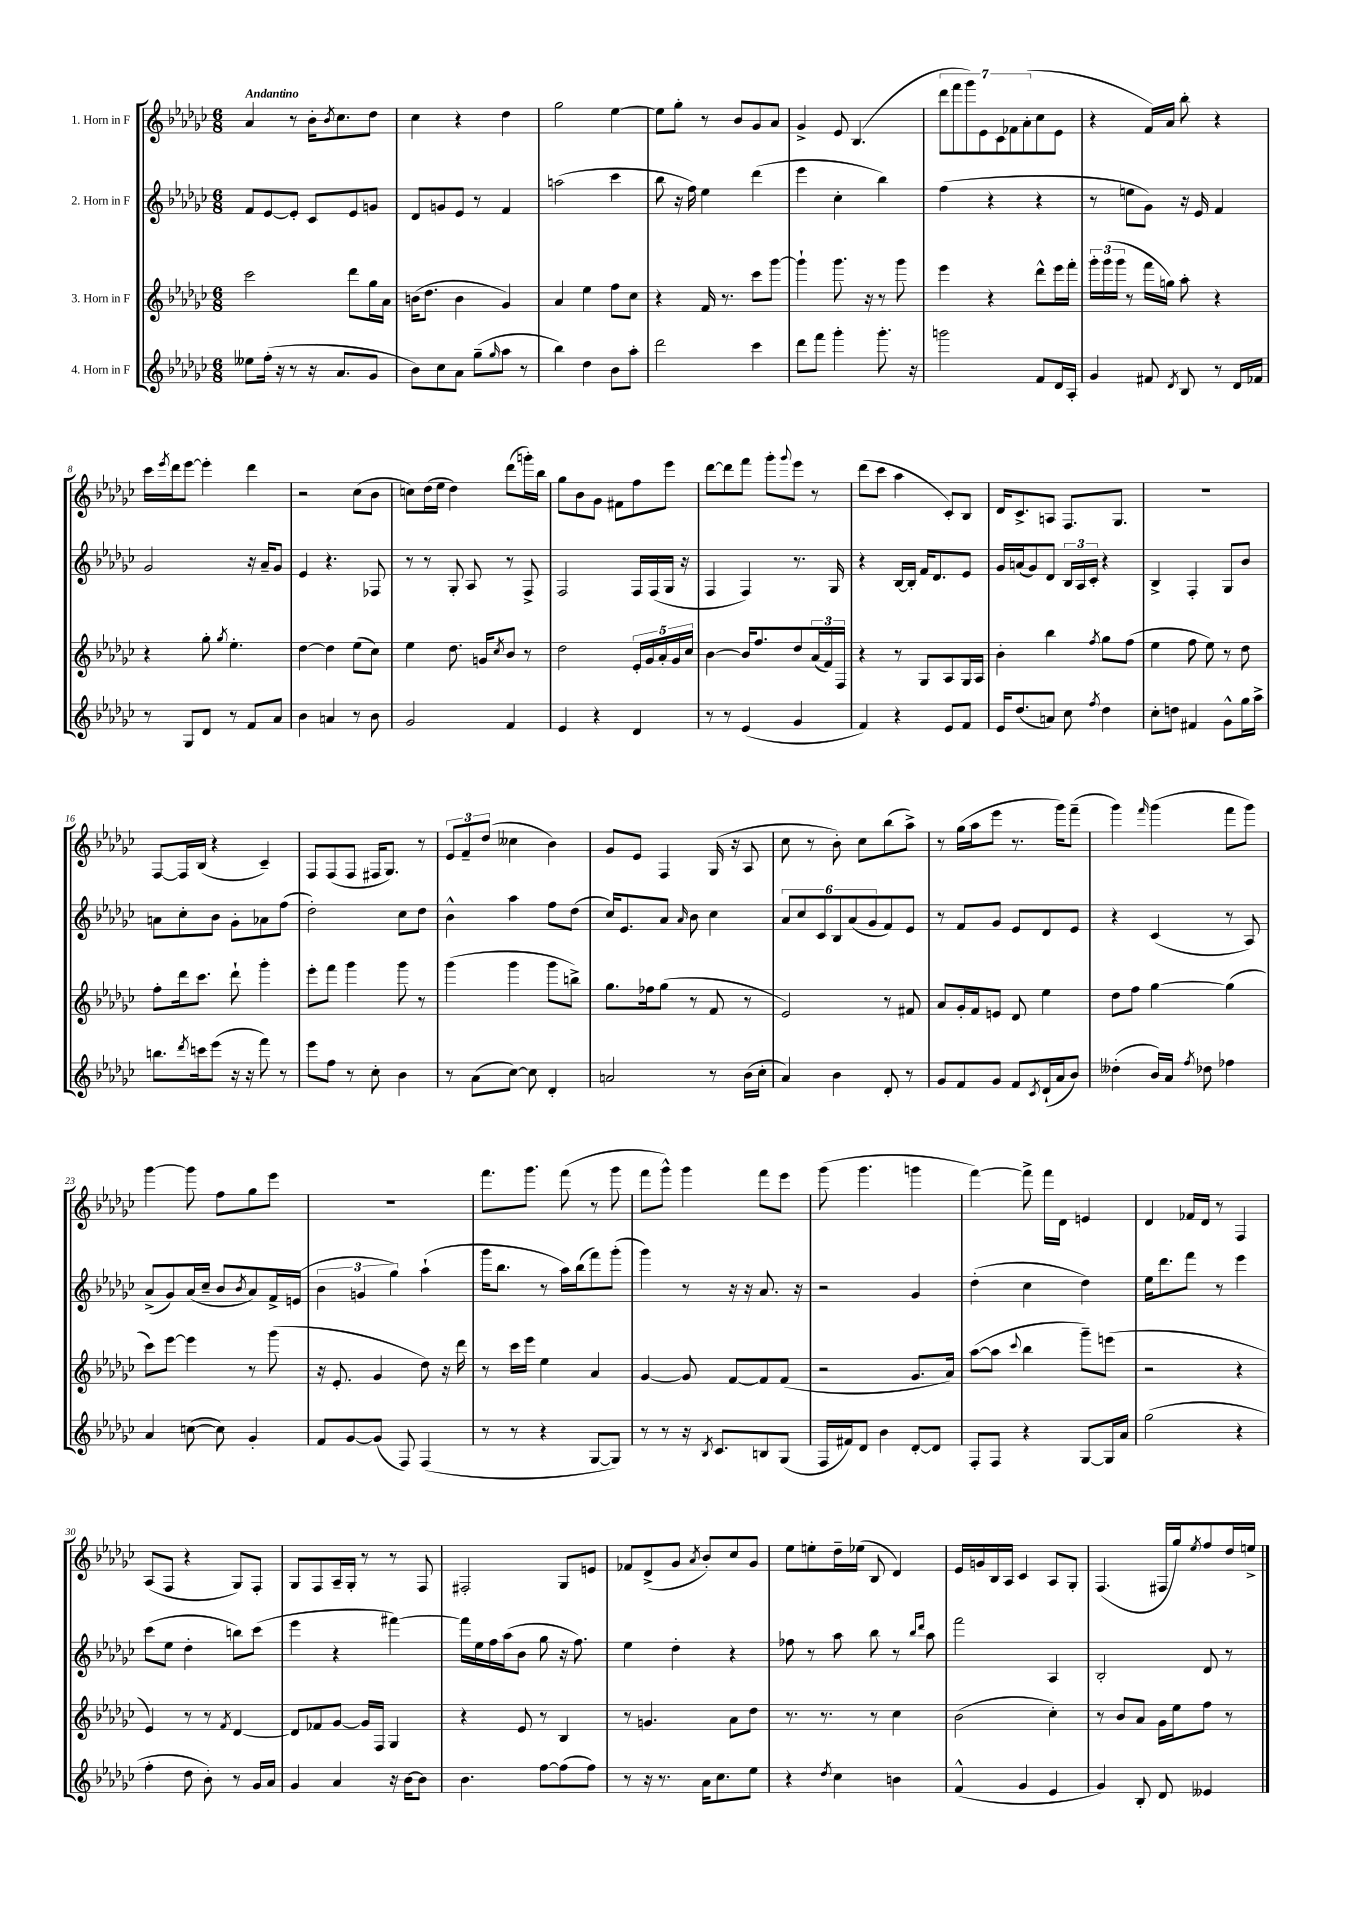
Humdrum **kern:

**kern	**kern	**kern	**kern
*staff4	*staff3	*staff2	*staff1
*clefG2	*clefG2	*clefG2	*clefG2
*k[b-e-a-d-g-c-]	*k[b-e-a-d-g-c-]	*k[b-e-a-d-g-c-]	*k[b-e-a-d-g-c-]
*M6/8	*M6/8	*M6/8	*M6/8
8ee--\L	2ccc-\	8f/L	4a-/
(16ff'\Jk	.	[8e-/	.
16r	.	.	.
8r	.	8e-'/]J	8r
16r	.	8c-/L	16b-'\LK
.	.	.	8qb-/
8.a-/L	.	.	8.cc-\
.	8ddd-\L	8e-/	.
8g-/J	16gg-\L	8g/J	8dd-\J
.	16a-\JJ	.	.
=	=	=	=
8b-\L)	(16b\LK	8d-/L	4cc-\
.	8.dd-\J	.	.
8cc-\	.	8g/	.
8a-\J	4b\	8e-/J	4r
(8gg-~\L	.	8r	.
16qqgg-/	.	.	.
8aa-\J	4g-/)	4f/	4dd-\
8r	.	.	.
=	=	=	=
4bb-\)	4a-/	(2aa\	2gg-\
4dd-\	4ee-\	.	.
8b-\L	8ff\L	4ccc-\	[4ee-\
8aa-'\J	8cc-\J	.	.
=	=	=	=
2ddd-\	4r	8bb-\	8ee-\]L
.	.	16r	8gg-'\J
.	.	16ff\)	.
.	16f/	4ee-\	8r
.	8.r	.	.
.	.	.	8b-/L
4ccc-\	8ccc-\L	(4ddd-\	8g-/
.	[8ggg-\J	.	8a-/J
=	=	=	=
8ddd-\L	4ggg-`\]	4eee-\	4g-^/
8fff\J	.	.	.
4ggg-'\	8.ggg-\	4cc-'\	8e-/
.	.	.	(4.B-/
.	16r	.	.
8.ggg-'\	8r	4bb-\)	.
.	8ggg-\	.	.
16r	.	.	.
=	=	=	=
2ggg\	4eee-\	(4ff\	14ddd-\L
.	.	.	14fff\
.	.	.	14ggg-\)
.	.	.	14e-\
.	4r	4r	.
.	.	.	14c-\
.	.	.	14f-\
.	.	.	(14a-'\
8f/L	8ddd-^^\L	4r	8cc-\
16d-/L	16eee-\L	.	8e-\J
16A-'/JJ	16fff'\JJ	.	.
=	=	=	=
4g-/	24ggg-'\LL	8r	4r
.	(24ggg-\	.	.
.	24ggg-\JJ	.	.
.	8r	8ee\L	.
8f#/	16fff\LL	8g-\J)	16f/LL)
.	16gg\JJ)	.	16a-/JJ
8qd-/	.	.	.
8B-/	8aa-'\	16r	8bb-'\
.	.	16e-/	.
8r	4r	4f/	4r
16d-/LL	.	.	.
16f-/JJ	.	.	.
=	=	=	=
8r	4r	2g-/	16ccc-\LL
.	.	.	8qeee-/
.	.	.	16ddd-\J
8G-/L	.	.	[8eee-\J
8d-/J	8gg-'\	.	4eee-'\]
.	8qgg-/	.	.
8r	4.ee-'\	.	.
8f/L	.	16r	4ddd-\
.	.	16a-~/LK	.
8a-/J	.	8g-/J	.
=	=	=	=
4b-\	[4dd-\	4e-/	2r
4a/	4dd-\]	4.r	.
8r	(8ee-\L	.	(8cc-\L
8b-\	8cc-\J)	8F-/	8b-\J
=	=	=	=
2g-/	4ee-\	8r	8cc\L)
.	.	8r	(16dd-\L
.	.	.	16ee-\JJ
.	8.dd-\	8G-'/	4dd-\)
.	.	8A-/	.
.	16g/LK	.	.
.	8qcc-/	.	.
4f/	8b-/J	8r	(8ddd-\L
.	8r	8F^/	16ggg'\L)
.	.	.	16bb-\JJ
=	=	=	=
4e-/	2dd-\	2F/	8gg-\L
.	.	.	8b-\
4r	.	.	8g-\J
.	.	.	8f#\L
4d-/	20e-'/LL	16F/LL	8ff\
.	20g-/	.	.
.	.	(16F/	.
.	20a-'/	.	.
.	.	16G-/JJ	8eee-\J
.	20g-/	.	.
.	.	16r	.
.	20cc-/JJ	.	.
=	=	=	=
8r	[4b-\	4F/	[8ddd-\L
8r	.	.	8ddd-\]
(4e-/	16b-/]LK	4F/)	8fff\J
.	8.ff/	.	.
.	.	.	8ggg-'\L
.	.	.	8qqggg-/
4g-/	8dd-/	8.r	8eee-\J
.	(24a-/L	.	8r
.	24f/)	.	.
.	.	16G-/	.
.	24F/JJ	.	.
=	=	=	=
4f/)	4r	4r	(8ddd-\L
.	.	.	8ccc-\J
4r	8r	[16B-/LL	4aa-\
.	.	16B-'/]JJ	.
.	8G-/L	16f/LK	.
.	.	8.d-/	.
8e-/L	8A-/	.	8c-'/L)
8f/J	16G-/L	8e-/J	8B-/J
.	16A-/JJ	.	.
=	=	=	=
16e-/LK	4b-'\	16g-/LL	16d-/LK
(8.dd-/	.	(16a/J	8.c-^/
.	.	8g-/)	.
8a/J)	4bb-\	8d-/J	8A/J
8cc-\	.	24B-/LL	8.F/L
.	.	24A-/	.
.	.	24c-'/JJ	.
8qff/	8qff/	.	.
4dd-\	8gg-\L	4r	.
.	.	.	8.G-/J
.	(8ff\J	.	.
=	=	=	=
8cc-'\L	4ee-\	4B-^/	2.r
8dd\J	.	.	.
4f#/	8ff\	4F'/	.
.	8ee-\)	.	.
8g-^^\L	8r	8G-/L	.
16gg-\L	8dd-\	8b-/J	.
16aa-^\JJ	.	.	.
=	=	=	=
8.bb\L	8ff'\L	8a\L	[8F/L
.	16ddd-\k	8cc-'\	16F/]L
8qddd-/	.	.	.
16ccc\k	8.ccc-\J	.	(16B-/JJ
(8eee-\J	.	8b-\J	4r
16r	8ddd-`\	8g-'\L	.
16r	.	.	.
8fff\)	4ggg-'\	8a-\	4c-~/)
8r	.	(8ff\J	.
=	=	=	=
8eee-\L	8eee-'\L	2dd-'\)	8F/L
8ff\J	8fff\J	.	(8F/
8r	4ggg-\	.	8F/J
8cc-'\	.	.	16F#/LK
.	.	.	8.G-/J)
4b-\	8ggg-\	8cc-\L	.
.	8r	8dd-\J	8r
=	=	=	=
8r	(4ggg-\	4b-^^\	12e-/L
.	.	.	12f~/
(8a-\L	.	.	.
.	.	.	(12dd-/J
[8cc-\J)	4ggg-\	4aa-\	4cc--\
8cc-\]	.	.	.
4d-'/	8ggg-\L	8ff\L	4b-\)
.	8bb^\J)	(8dd-\J	.
=	=	=	=
2a/	8.gg-\L	16cc-/LK)	8g-/L
.	.	8.e-/	.
.	.	.	8e-/J
.	16ff-\k	.	.
.	(8gg-\J	8a-/J	4F/
.	.	16qqa-/	.
.	8r	8b-\	.
8r	8f/	4cc-\	(16G-/
.	.	.	16r
(16b-\LL	8r	.	8A-/
16cc-'\JJ	.	.	.
=	=	=	=
4a-/)	2e-/)	12a-/L	8cc-\
.	.	12cc-/	.
.	.	.	8r
.	.	12c-/	.
4b-\	.	12B-/	8b-'\)
.	.	(12a-/	.
.	.	.	8cc-\L
.	.	12g-/	.
8d-'/	8r	8f/)	(8bb-\
8r	8f#/	8e-/J	8aa-^\J)
=	=	=	=
8g-/L	8a-/L	8r	8r
8f/	16g-'/L	8f/L	(16gg-\LL
.	16f/J	.	16aa-\J
8g-/J	8e/J	8g-/J	8eee-\J
8f/L	8d-/	8e-/L	8.r
8qc-/	.	.	.
(16d-`/L	4ee-\	8d-/	.
16a-/J	.	.	16ggg-\LK)
8b-/J)	.	8e-/J	(8fff~\J
=	=	=	=
(4dd--'\	8dd-\L	4r	4ggg-\)
.	8ff\J	.	.
.	.	.	16qqfff/
16b-/LL)	[4gg-\	(4c-/	(4ggg-\
16a-/JJ	.	.	.
8qff/	.	.	.
8dd-\	.	.	.
4ff-\	(4gg-\]	8r	8fff\L
.	.	8A-/)	8ggg-\J)
=	=	=	=
4a-/	8ccc-\L)	(8a-^/L	[4ggg-\
.	[8eee-\J	8g-/)	.
([8cc\	4eee-\]	(16a-/L	8ggg-\]
.	.	16cc-~/JJ	.
8cc\])	.	8b-/L	8ff\L
.	.	8qb-/	.
4g-'/	8r	8a-/)	8gg-\
.	(8ggg-\	16f^/L	8eee-\J
.	.	(16e/JJ	.
=	=	=	=
8f/L	16r	6b-\	2.r
.	8.e-'/	.	.
[8g-/	.	.	.
.	.	6g/	.
(8g-/]J	4g-/	.	.
.	.	6gg-\)	.
8F/)	.	.	.
(4F/	8dd-\)	(4aa-`\	.
.	16r	.	.
.	16ddd-\	.	.
=	=	=	=
8r	8r	16ggg-\LK	8.fff\L
.	.	8.bb-\J	.
8r	16ccc-\LL	.	.
.	16eee-\JJ	.	8.ggg-\J
4r	4ee-\	8r	.
.	.	16aa-\LL)	(8fff\
.	.	(16bb-\J	.
[8G-/L	4a-/	8fff\)	8r
8G-/]J)	.	(8ggg-'\J	8ggg-\
=	=	=	=
8r	[4g-/	4ggg-\)	8fff\L
8r	.	.	8ggg-^^\J)
16r	8g-/]	8r	4ggg-\
8qB-/	.	.	.
8.c-/L	.	.	.
.	[8f/L	16r	.
.	.	16r	.
8B/	8f/]	8.a-/	8fff\L
(8G-/J	(8f/J	.	8eee-\J
.	.	16r	.
=	=	=	=
16F/LL	2r	2r	(8ggg-\
16f#/J)	.	.	.
8d-/J	.	.	4.ggg-\
4b-\	.	.	.
[8d-'/L	8.g-/L	4g-/	4ggg\
8d-/]J	.	.	.
.	16a-/Jk)	.	.
=	=	=	=
8F'/L	([8aa-\L	(4dd-'\	[4fff\)
8F/J	8aa-\]J	.	.
.	8qqccc-/	.	.
4r	4bb-\	4cc-\	8fff^\]
.	.	.	16fff\LL
.	.	.	16d-\JJ
[8G-/L	8ggg-~\L)	4dd-\)	4e/
16G-/]L	(8eee\J	.	.
16a-/JJ	.	.	.
=	=	=	=
(2gg-\	2r	16ee-\LK	4d-/
.	.	8.ddd-\	.
.	.	8fff\J	16f-/LL
.	.	.	16d-/JJ
.	.	8r	8r
4r	4r	4eee-\	4F/
=	=	=	=
4ff'\	4e-/)	(8ccc-\L	(8A-/L
.	.	8ee-\J	8F/J
8dd-\	8r	4dd-'\	4r
8b-'\)	8r	.	.
.	8qf/	.	.
8r	[4d-/	8bb\L)	8G-/L)
16g-/LL	.	(8ccc-\J	8F'/J
16a-/JJ	.	.	.
=	=	=	=
4g-/	8d-/]L	4eee-\	8G-/L
.	8f-/	.	8F/
4a-/	[8g-/J	4r	16A-~/L
.	.	.	16G-'/JJ
.	16g-/]LL	.	8r
.	16F/JJ	.	.
16r	4G-/	[4fff#\)	8r
[16b-\LK	.	.	.
8b-\]J	.	.	8F/
=	=	=	=
4.b-\	4r	16fff#\]LL	2F#'/
.	.	16ee-\	.
.	.	16ff\	.
.	.	(16aa-\J	.
.	8e-/	8b-\J	.
[8ff\L	8r	8gg-\	.
(8ff\]	4B-/	16r	8G-/L
.	.	8.ff\)	.
8ff\J)	.	.	8e/J
=	=	=	=
8r	8r	4ee-\	8f-/L
16r	4.g/	.	(8d-^/
8.r	.	.	.
.	.	4dd-'\	8g-/J
.	.	.	8qa-/
16a-\LK	.	.	8b-'/L)
8.cc-\	.	.	.
.	8a-\L	4r	8cc-/
8ee-\J	8dd-\J	.	8g-/J
=	=	=	=
4r	8.r	8ff-\	8ee-\L
.	.	8r	8ee'\
.	8.r	.	.
8qdd-/	.	.	.
4cc-\	.	8aa-\	16dd-~\L
.	.	.	(16ee-\JJ
.	8r	8bb-\	8B-/
4b\	4cc-\	8r	4d-/)
.	.	16qqbb-/LL	.
.	.	16qqddd-/JJ	.
.	.	8aa-\	.
=	=	=	=
(4f^^/	(2b-\	2fff\	16e-/LL
.	.	.	16g/
.	.	.	16B-/
.	.	.	16A-/JJ
4g-/	.	.	4c-/
4e-/	4cc-'\)	4A-/	8A-/L
.	.	.	8G-'/J
=	=	=	=
4g-/)	8r	2B-'/	(4.F/
.	8b-/L	.	.
8B-'/	8a-/J	.	.
8d-/	16g-\LL	.	16F#/LL
.	16ee-\J	.	16gg-/J)
.	.	.	8qee-/
4e--/	8ff\J	8d-/	8ff/
.	8r	8r	16dd-/L
.	.	.	16ee^/JJ
==	==	==	==
*-	*-	*-	*-
